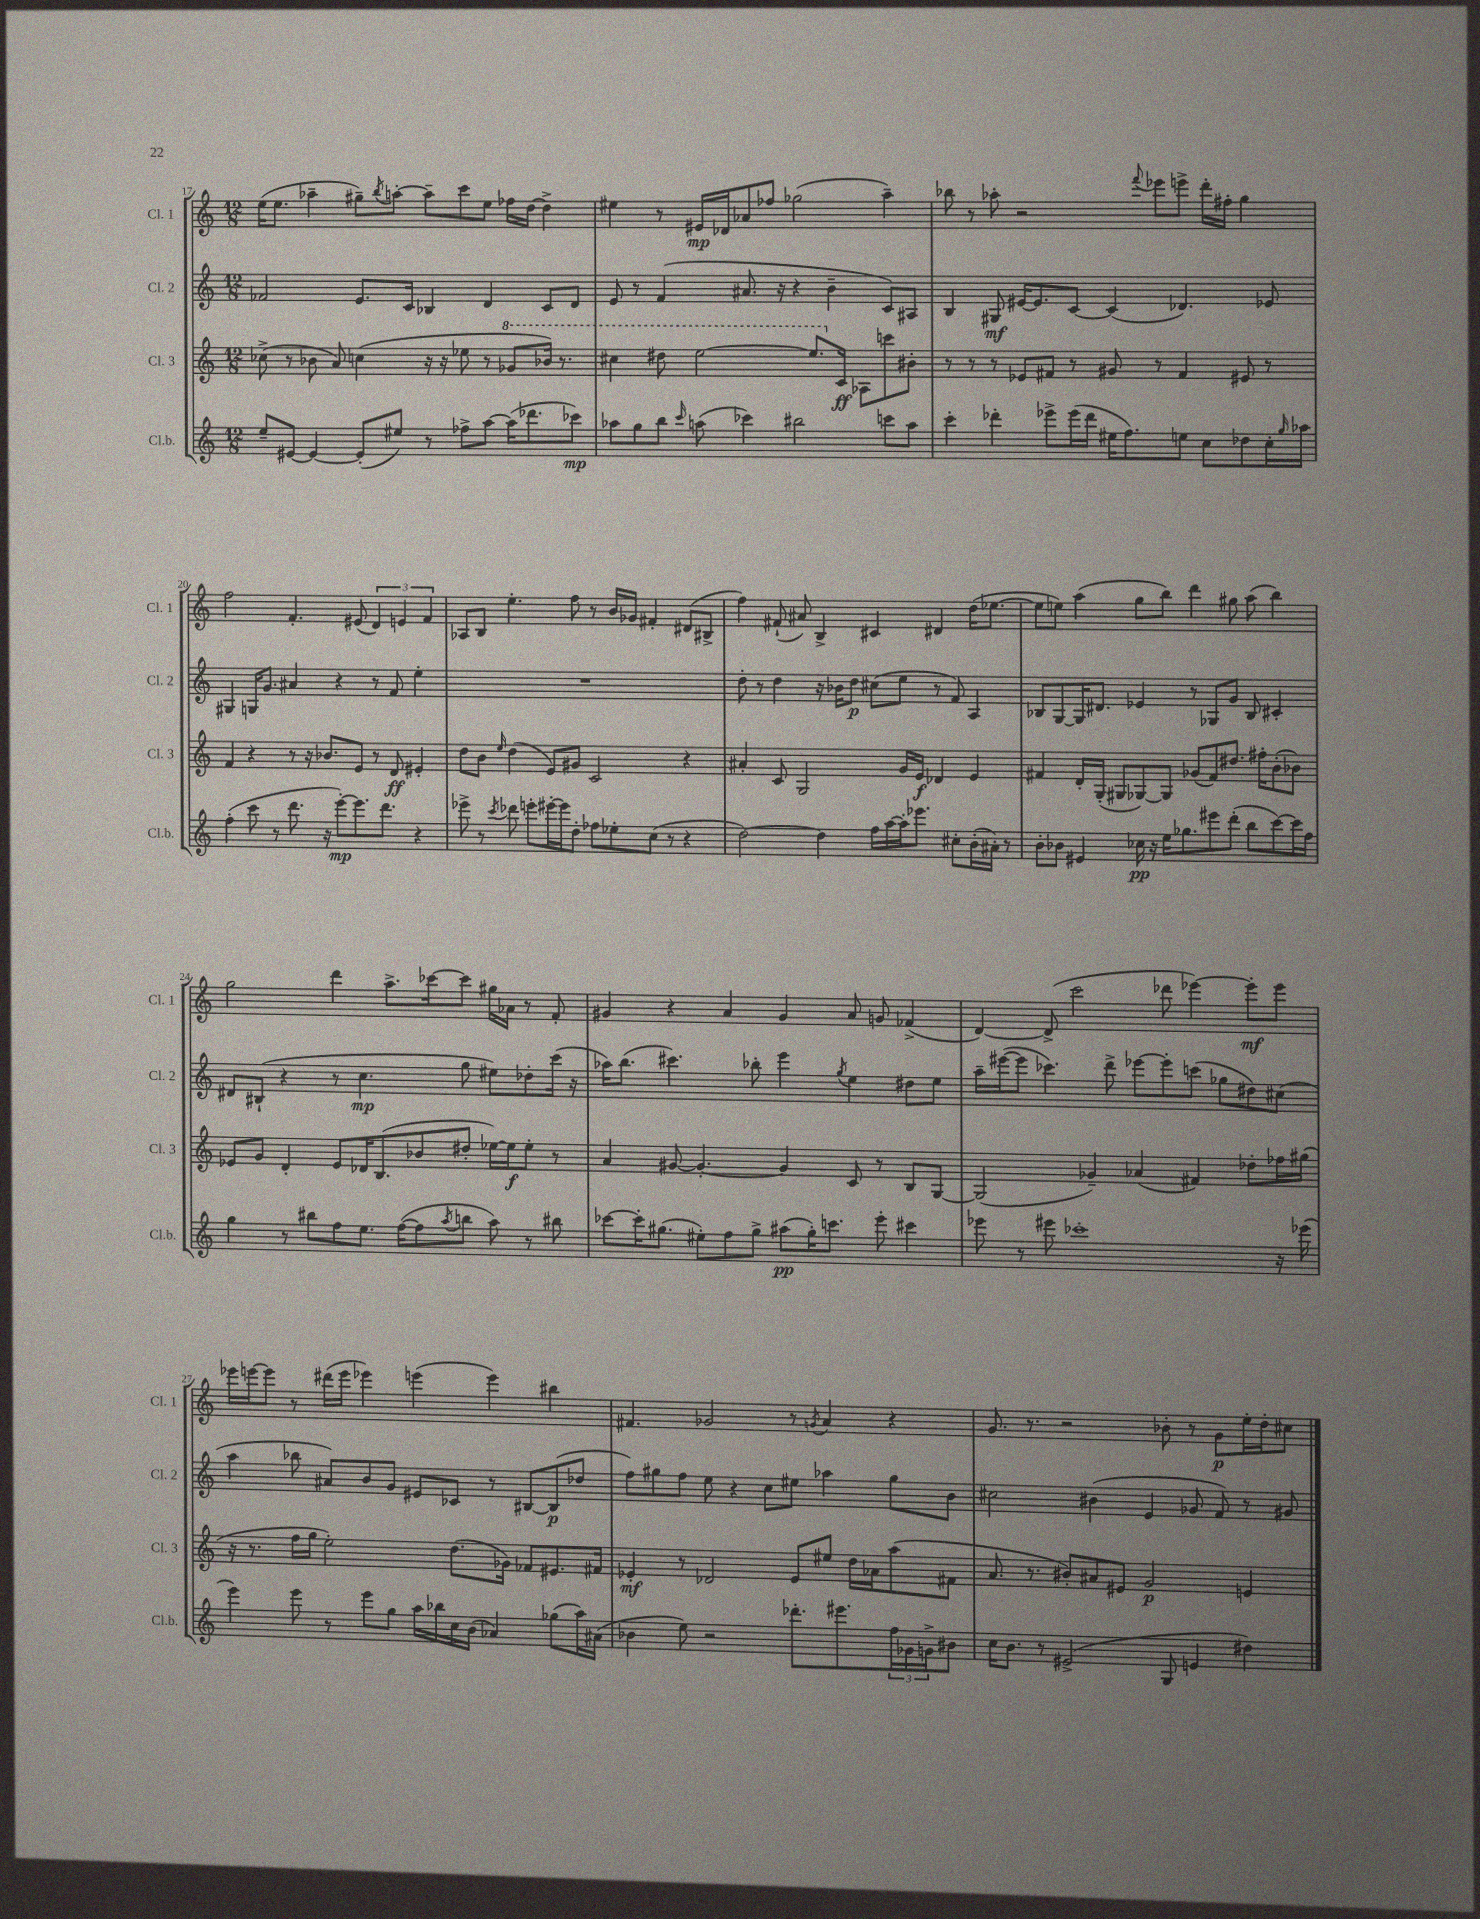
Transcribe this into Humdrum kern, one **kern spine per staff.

**kern	**dynam	**kern	**dynam	**kern	**dynam	**kern	**dynam
*part4	*part4	*part3	*part3	*part2	*part2	*part1	*part1
*staff4	*staff4	*staff3	*staff3	*staff2	*staff2	*staff1	*staff1
*I"Cl.b.	*	*I"Cl. 3	*	*I"Cl. 2	*	*I"Cl. 1	*
*I'Cl.b.	*	*I'Cl. 3	*	*I'Cl. 2	*	*I'Cl. 1	*
*clefG2	*	*clefG2	*	*clefG2	*	*clefG2	*
*k[]	*	*k[]	*	*k[]	*	*k[]	*
*M12/8	*	*M12/8	*	*M12/8	*	*M12/8	*
=17	=17	=17	=17	=17	=17	=17	=17
8ee~/L	.	(8cc-X^\	.	2f-X/	.	(16ee\KL	.
.	.	.	.	.	.	8.ee\J	.
[8e#X/J	.	8r	.	.	.	.	.
4e#/_	.	8b-X\	.	.	.	4aa-X~\	.
.	.	8a/)	.	.	.	.	.
(8e#'/L]	.	(4ccn\	.	8.e/L	.	8gg#X~\L)	.
.	.	.	.	.	.	8qbb/	.
8ee#X/J)	.	.	.	.	.	[8aan'\J	.
.	.	.	.	16c/Jk	.	.	.
8r	.	16r	.	4B-X/	.	8aa~\L]	.
.	.	16r	.	.	.	.	.
8ff-X^\L	.	8ee-X\	.	.	.	8ccc\	.
[8aa\J	.	8r	.	4d/	.	8ee\J	.
*	*	*8va	*	*	*	*	*
(16aa\KL]	.	8gg-X/L	.	.	.	16ff-X\LL	.
8.ddd-X\	.	.	.	.	.	[16dd\JJ	.
.	.	16bb-X/Jk)	.	8c/L	.	4dd^\]	.
.	.	8.r	.	.	.	.	.
8ccc-X\J)	mp	.	.	8d/J	.	.	.
=18	=18	=18	=18	=18	=18	=18	=18
8aa-X\L	.	4ccc#X\	.	8e/	.	4ee#X\	.
8gg\	.	.	.	8r	.	.	.
8bb\J	.	8ddd#X\	.	(4f/	.	8r	.
16qqccc/	.	.	.	.	.	.	.
(8aan\	.	[2eee\	.	.	.	16e#X/LL	mp
.	.	.	.	.	.	16d-X/J	.
4ccc-X\)	.	.	.	8.a#X/	.	8a-X/	.
.	.	.	.	.	.	8ff-X/J	.
.	.	.	.	16r	.	.	.
2bb#X\	.	.	.	4r	.	(2gg-X\	.
.	.	8.eee/L]	.	.	.	.	.
.	.	.	.	4b~\	.	.	.
*	*	*X8va	*	*	*	*	*
.	.	16c/Jk	ff	.	.	.	.
.	.	8A-X\L	.	.	.	.	.
8cccn\L	.	8cccn\	.	8c/L)	.	4aa~\)	.
8aa\J	.	8b#X'\J	.	8A#X/J	.	.	.
=19	=19	=19	=19	=19	=19	=19	=19
4ccc'\	.	8r	.	4B/	.	8bb-X\	.
.	.	8r	.	.	.	8r	.
4ddd-X'\	.	8r	.	8G#X/	mf	8aa-X'\	.
.	.	8e-X/L	.	[16e#X/KL	.	2r	.
.	.	.	.	8.e#/]	.	.	.
8eee-X^\L	.	8f#X/J	.	.	.	.	.
(16eee-\L	.	8r	.	[8c/J	.	.	.
16ddd-\JJ	.	.	.	.	.	.	.
16ee#X\KL	.	8g#X/	.	(4c/]	.	.	.
8.ff\)	.	.	.	.	.	.	.
.	.	.	.	.	.	8qqfff/	.
.	.	8r	.	.	.	8eee-X\L	.
8een\J	.	4f#/	.	4.d-X/)	.	8eeen^\J	.
8cc\L	.	.	.	.	.	16ddd'\LL	.
.	.	.	.	.	.	16ff#X'\JJ	.
8dd-X\	.	8e#X/	.	.	.	4gg\	.
16cc'\L	.	8r	.	8e-X/	.	.	.
16qqgg/	.	.	.	.	.	.	.
16aa-X\JJ	.	.	.	.	.	.	.
!!LO:LB:g=z
=20	=20	=20	=20	=20	=20	=20	=20
(4ff'\	.	4f/	.	4G#X/	.	2ff\	.
8ccc\	.	4r	.	16Gn/KL	.	.	.
.	.	.	.	8.g/J	.	.	.
8r	.	.	.	.	.	.	.
8.ddd\	.	8r	.	4a#X/	.	4.f'/	.
.	.	16r	.	.	.	.	.
16r	.	8.b-X/L	.	.	.	.	.
[8eee'\L)	mp	.	.	4r	.	.	.
8.eee\]	.	8e/J	.	.	.	(8e#X/	.
.	.	8r	.	8r	.	6d/)	.
8.ddd\J	.	.	.	.	.	.	.
.	.	8d/	ff	8f/	.	.	.
.	.	.	.	.	.	6en/	.
4r	.	4e#X'/	.	4ee'\	.	.	.
.	.	.	.	.	.	6f/	.
=21	=21	=21	=21	=21	=21	=21	=21
8eee-X^\	.	8dd\L	.	1.r	.	8A-X/L	.
8r	.	8b\J	.	.	.	8B/J	.
8qccc/	.	16qqee/	.	.	.	.	.
8ddd-X\	.	(4dd\	.	.	.	4.ee'\	.
8eeen'\L	.	.	.	.	.	.	.
[16eee#X'\L	.	8e/L)	.	.	.	.	.
16eee#\J]	.	.	.	.	.	.	.
8dd'\J	.	8g#X/J	.	.	.	8ff\	.
8ff-X\L	.	2c/	.	.	.	8r	.
8ee-X'\	.	.	.	.	.	16b/LL	.
.	.	.	.	.	.	16g-X/JJ	.
(8cc\J	.	.	.	.	.	4f#X'/	.
8r	.	.	.	.	.	.	.
4r	.	4r	.	.	.	(8d#X/L	.
.	.	.	.	.	.	8B#X^/J	.
=22	=22	=22	=22	=22	=22	=22	=22
[2dd\)	.	4a#X'/	.	8dd'\	.	4ff\)	.
.	.	.	.	8r	.	.	.
.	.	8c/	.	4dd\	.	(8f#X`/	.
.	.	2G/	.	.	.	8a#X/)	.
4dd\]	.	.	.	16r	.	4B^/	.
.	.	.	.	16b-X\KL	.	.	.
.	.	.	.	8dd\J	p	.	.
16ff\LL	.	.	.	(8cc#X\L	.	4c#X/	.
[16aa\	.	.	.	.	.	.	.
16aa'\J]	.	16g/LL	.	8ee\J	.	.	.
8.eee-X\J	.	16e/JJ	f	.	.	.	.
.	.	4d-X/	.	8r	.	4d#X/	.
8cc#X'\L	.	.	.	8f/)	.	.	.
(16b'\L	.	4e/	.	4A/	.	(16dd\KL	.
16a#X'\JJ)	.	.	.	.	.	[8.ee-X\J	.
8r	.	.	.	.	.	.	.
=23	=23	=23	=23	=23	=23	=23	=23
8b'\L	.	4f#X/	.	8B-X/L	.	8ee-\L]	.
8b-X\J	.	.	.	[8G/	.	8een\J)	.
4e#X/	.	16d'/LL	.	16G/K]	.	(4aa\	.
.	.	(16G'/JJ	.	8.d#X/J	.	.	.
.	.	8G#X/L	.	.	.	.	.
16cc-X\	pp	[8G-X/)	.	4e-X/	.	8gg\L	.
16r	.	.	.	.	.	.	.
16ee\KL	.	8G-/J]	.	.	.	8bb\J)	.
8.gg-X\	.	.	.	.	.	.	.
.	.	(8g-X/L	.	8r	.	4ddd\	.
8eee#X\	.	8f#/)	.	8G-X/L	.	.	.
(8ddd'\J	.	8.dd#X/J	.	8g/J	.	8gg#X\	.
8bb\L	.	.	.	8B-/	.	(8aa\	.
.	.	16ff#X'\KL	.	.	.	.	.
[8ccc\)	.	(8b'\	.	4c#X'/	.	4bb\)	.
16ccc\L]	.	8b-X\J)	.	.	.	.	.
16ff\JJ	.	.	.	.	.	.	.
!!LO:LB:g=z
=24	=24	=24	=24	=24	=24	=24	=24
4gg\	.	8e-X/L	.	8d#X/L	.	2gg\	.
.	.	8g/J	.	(8B#X`/J	.	.	.
8r	.	4d'/	.	4r	.	.	.
8bb#X\L	.	.	.	.	.	.	.
8ff\	.	8e-/L	.	8r	.	4ddd\	.
8.ee\J	.	16d-X/K	.	4.cc\	mp	.	.
.	.	(8.B/	.	.	.	.	.
.	.	.	.	.	.	8.aa^\L	.
([16ff\KL	.	.	.	.	.	.	.
8ff\]	.	8b-X/	.	.	.	.	.
.	.	.	.	.	.	[16ccc-X\k	.
8qaa/	.	.	.	.	.	.	.
8bbn\J	.	8dd#X'/J	.	8gg\	.	8ccc-\J]	.
8aa\)	.	[16ee-X\LL)	.	8ee#X\L)	.	16gg#X\LL	.
.	.	16ee-\J]	f	.	.	16a-X\JJ	.
8r	.	8ee-'\J	.	8dd-X'\	.	8r	.
8bb#X\	.	8r	.	(16ccc\Jk	.	8f'/	.
.	.	.	.	16r	.	.	.
=25	=25	=25	=25	=25	=25	=25	=25
[8ccc-X\L	.	4a/	.	16aa-X\KL)	.	4g#X/	.
.	.	.	.	(8.bb\J	.	.	.
16ccc-'\K]	.	.	.	.	.	.	.
(8.gg#X\J	.	.	.	.	.	.	.
.	.	[8g#X/	.	4.ccc#X\)	.	4r	.
8ee#X'\L)	.	4.g#'/_	.	.	.	.	.
8ff\	.	.	.	.	.	4a/	.
8gg#^\J	.	.	.	8bb-X'\	.	.	.
(8aa#X\L	pp	4g#/]	.	4eee\	.	4g#/	.
16gg#'\K)	.	.	.	.	.	.	.
8.cccn\J	.	.	.	.	.	.	.
.	.	.	.	8qgg/	.	.	.
.	.	8c/	.	4ee\	.	8a/	.
8eee'\	.	8r	.	.	.	8gn/	.
4ccc#X\	.	8B/L	.	8dd#X\L	.	(4f-X^/	.
.	.	[8G/J	.	8ee\J	.	.	.
=26	=26	=26	=26	=26	=26	=26	=26
8eee-X\	.	(2G/]	.	16aa~\LL	.	[4d/)	.
.	.	.	.	([16eee#X\J	.	.	.
8r	.	.	.	8eee#\J]	.	.	.
8eee#X\	.	.	.	4.ccc-X\)	.	(8d^/]	.
1ccc-X'	.	.	.	.	.	2ccc\	.
.	.	4g-X~/)	.	.	.	.	.
.	.	.	.	8ddd^\	.	.	.
.	.	(4a-X/	.	[8eee-X\L	.	.	.
.	.	.	.	8eee-'\]	.	8ddd-X\	.
.	.	4f#X/)	.	(8cccn\J	.	[4eee-X\)	.
.	.	.	.	8gg-X\L	.	.	.
.	.	8dd-X'\L	.	8dd#X\)	.	8eee-'\L]	mf
16r	.	16ff-X\L	.	(8cc#X\J	.	8eee-\J	.
(16eee-X\	.	(16gg#X\JJ	.	.	.	.	.
!!LO:LB:g=z
=27	=27	=27	=27	=27	=27	=27	=27
4eee\)	.	16r	.	4aa\	.	16eee-X\LL	.
.	.	8.r	.	.	.	[16eeen\J	.
.	.	.	.	.	.	8eee\J]	.
8eee\	.	16ff\LL	.	8bb-X\	.	8r	.
.	.	16gg\JJ	.	.	.	.	.
8r	.	2ee'\)	.	8a#X/L)	.	(16ddd#X\LL	.
.	.	.	.	.	.	16eee\JJ	.
8eee\L	.	.	.	8b/	.	4eee-X\)	.
8gg\J	.	.	.	8g/J	.	.	.
16aa\LL	.	.	.	8e#X/L	.	(4eeen\	.
16bb-X\	.	.	.	.	.	.	.
16cc\	.	(8.dd\L	.	8c-X/J	.	.	.
(16b\JJ	.	.	.	.	.	.	.
4a-X/)	.	.	.	8r	.	4eee\)	.
.	.	16g-X\Jk)	.	.	.	.	.
.	.	8f-X/L	.	[8B#X/L	.	.	.
(8gg-X\L	.	8.e#X/	.	(8B#/]	p	4bb#X\	.
16aa\L)	.	.	.	8dd-X/J	.	.	.
(16a#X\JJ	.	16f#X/Jk	.	.	.	.	.
=28	=28	=28	=28	=28	=28	=28	=28
4b-X\	.	4e-X'/	mf	8ff\L)	.	4.f#X/	.
.	.	.	.	8gg#X\	.	.	.
8ee\)	.	8r	.	8ff\J	.	.	.
2r	.	2d-X/	.	8ee\	.	2g-X/	.
.	.	.	.	4r	.	.	.
.	.	.	.	8cc\L	.	.	.
8.ddd-X'\L	.	8e-/L	.	8ee#X\J	.	8r	.
.	.	.	.	.	.	8qgn/	.
.	.	8ee#X/J	.	4aa-X\	.	4a/	.
8.eee#X\	.	.	.	.	.	.	.
.	.	16dd\LL	.	.	.	.	.
.	.	16a-X\J	.	.	.	.	.
24ff\L	.	(8aa\	.	8gg#\L	.	4r	.
24g-X\	.	.	.	.	.	.	.
24gn^\J	.	.	.	.	.	.	.
8b#X\J	.	8f#X\J	.	8b\J	.	.	.
=29	=29	=29	=29	=29	=29	=29	=29
16cc\KL	.	8.a/	.	2cc#X\	.	8.g/	.
8.b\J	.	.	.	.	.	.	.
.	.	8.r	.	.	.	8.r	.
8r	.	.	.	.	.	.	.
(2e#X^/	.	8b#X'/L)	.	.	.	2r	.
.	.	8a#X/	.	(4b#X\	.	.	.
.	.	8e#X/J	.	.	.	.	.
.	.	2g/	p	4e/	.	.	.
8G/	.	.	.	.	.	8b-X'\	.
4en/	.	.	.	8g-X/	.	8r	.
.	.	.	.	8f/)	.	8g\L	p
4dd#X\)	.	4en/	.	8r	.	16ee'\L	.
.	.	.	.	.	.	16dd'\J	.
.	.	.	.	8g#X/	.	8cc#X\J	.
==	==	==	==	==	==	==	==
*-	*-	*-	*-	*-	*-	*-	*-
